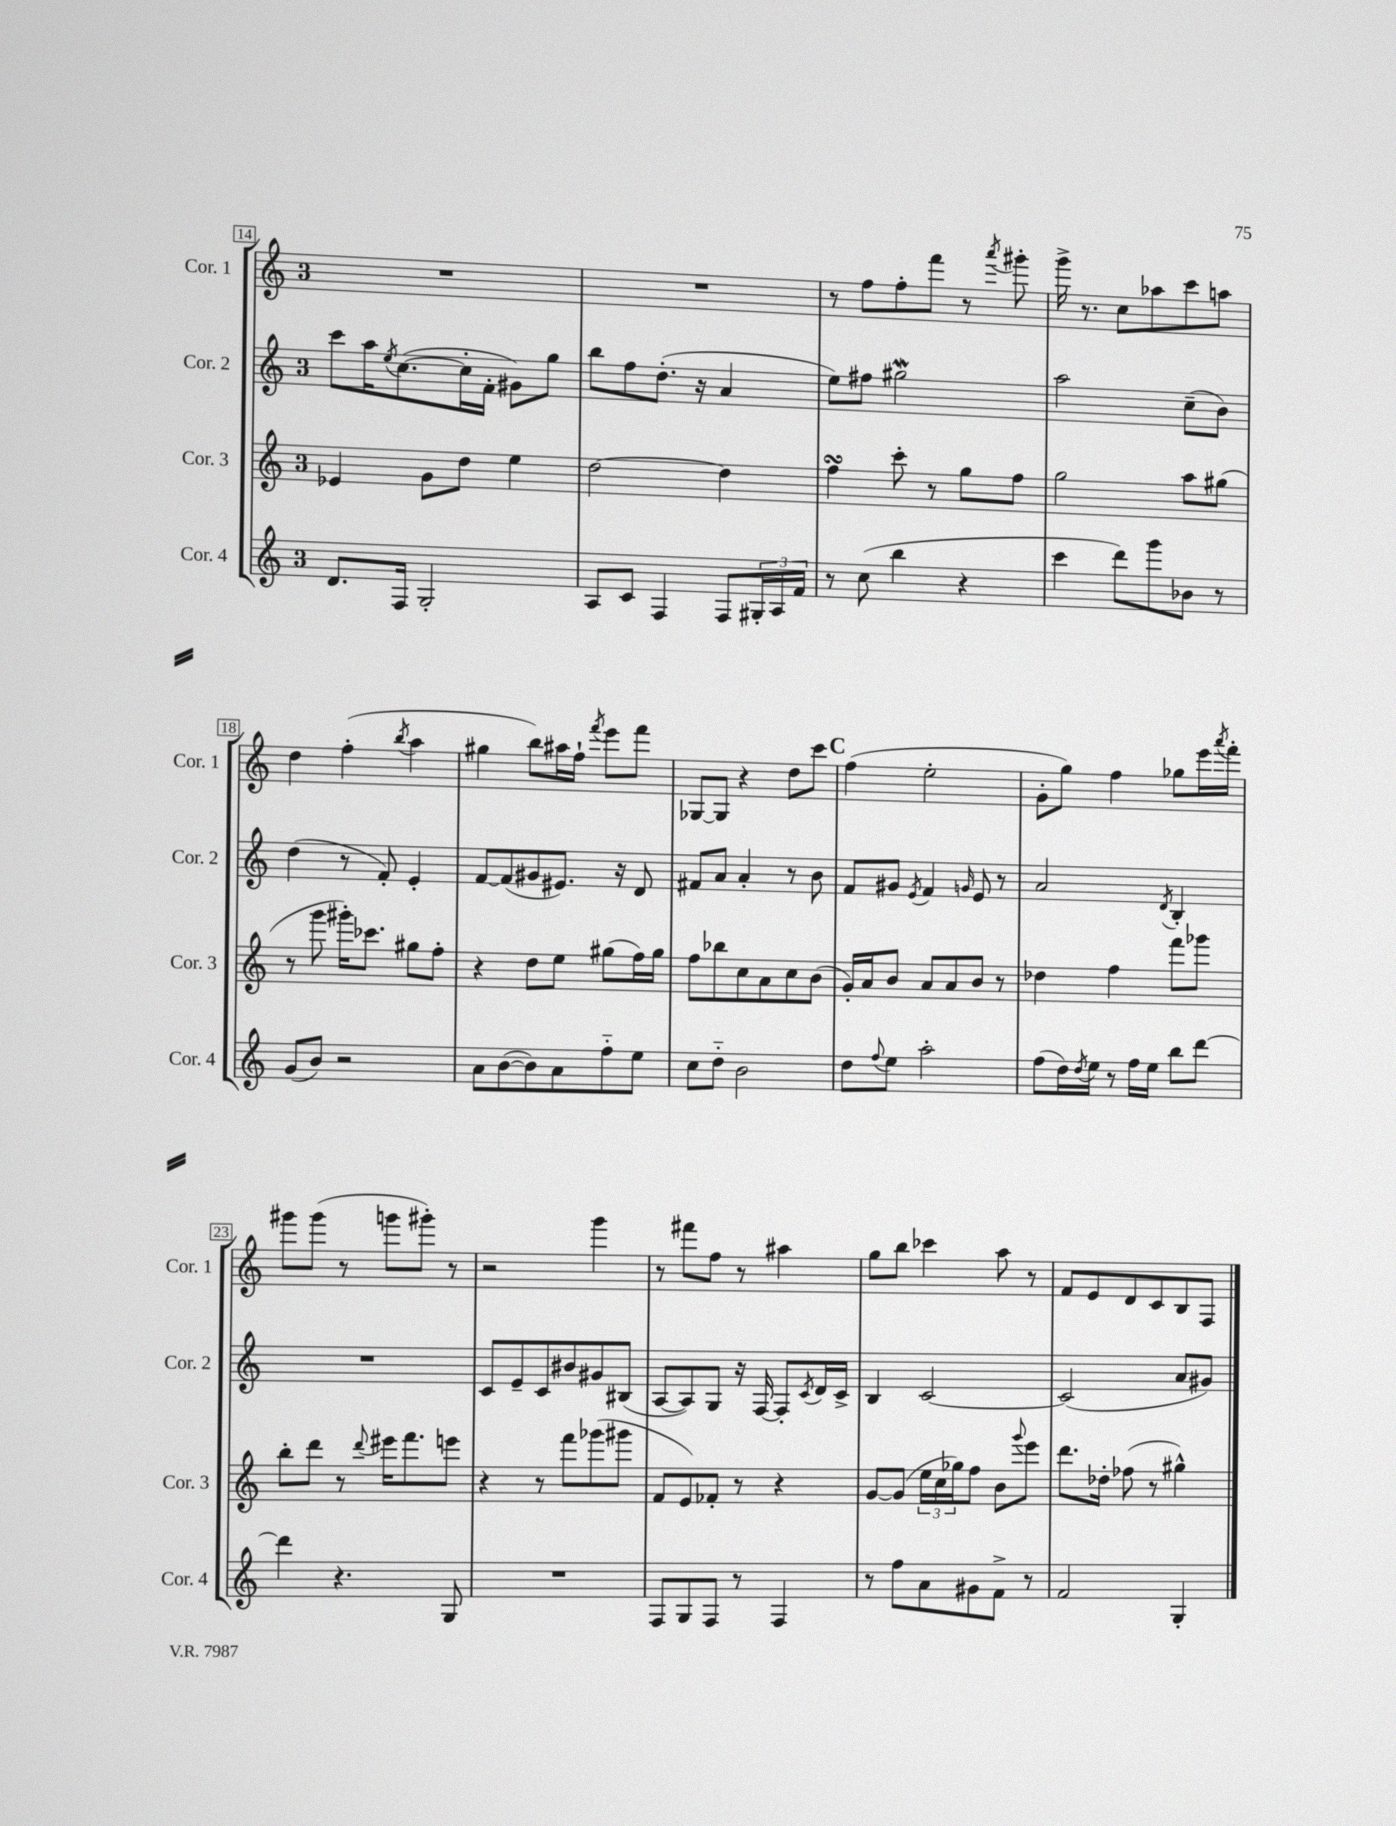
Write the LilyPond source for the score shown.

<<
\new StaffGroup <<
\new Staff = "s0" \with { instrumentName = "Cor. 1" shortInstrumentName = "Cor. 1" } {
    \clef treble \key c \major \once \override Staff.TimeSignature.style = #'single-digit \time 3/4
    R2. |
    R2. |
    r8 f''8 f''8-. f'''8 r8 \acciaccatura { a'''8 } gis'''8-. |
    g'''16-> r8. c''8 aes''8 c'''8 a''8 |
    d''4 f''4-.( \acciaccatura { b''8 } a''4 |
    gis''4 b''8) ais''16 f''16-! \acciaccatura { f'''8 } e'''8 f'''8 |
    ges8~ ges8 r4 d''8 c'''8 |
    \mark \markup { \bold "C" } f''4( e''2-. |
    g'8-. g''8) f''4 ges''8 e'''16 \acciaccatura { a'''8 } f'''16-. |
    gis'''8 gis'''8( r8 g'''8 gis'''8-.) r8 |
    r2 g'''4 |
    r8 fis'''8 f''8 r8 ais''4 |
    g''8 b''8 ces'''4 a''8 r8 |
    f'8 e'8 d'8 c'8 b8 f8 \bar "|." |
}
\new Staff = "s1" \with { instrumentName = "Cor. 2" shortInstrumentName = "Cor. 2" } {
    \clef treble \key c \major \once \override Staff.TimeSignature.style = #'single-digit \time 3/4
    c'''8 a''16 \acciaccatura { e''8 } c''8.~( c''16-. f'16-. gis'8) g''8 |
    b''8 f''8 d''8.-.( r16 a'4 |
    e''8) fis''8 gis''2\mordent |
    a''2 c''8--( b'8) |
    d''4( r8 f'8-.) e'4-. |
    f'8~ f'8( gis'8 eis'8.) r16 d'8 |
    fis'8 a'8 a'4-. r8 b'8 |
    \mark \markup { \bold "C" } f'8 gis'8 \acciaccatura { e'8 } f'4 \grace { g'16 } e'8 r8 |
    a'2 \acciaccatura { d'8 } b4-. |
    R2. |
    c'8 e'8-- c'8 bis'8 gis'8 bis8( |
    a8~ a8) g8 r16 f16~ f8-. \acciaccatura { c'8 } d'16 c'16-> |
    b4 c'2~ |
    c'2( a'8 gis'8) \bar "|." |
}
\new Staff = "s2" \with { instrumentName = "Cor. 3" shortInstrumentName = "Cor. 3" } {
    \clef treble \key c \major \once \override Staff.TimeSignature.style = #'single-digit \time 3/4
    ees'4 g'8 d''8 e''4 |
    d''2~ d''4 |
    f''4\turn c'''8-. r8 g''8 f''8 |
    g''2 a''8 gis''8( |
    r8 g'''8 gis'''16-.) ces'''8. gis''8 f''8-. |
    r4 d''8 e''8 gis''8( f''16) gis''16 |
    f''8 bes''8 c''8 a'8 c''8 b'8( |
    \mark \markup { \bold "C" } g'16-.) a'16 b'8 a'8 a'8 b'8 r8 |
    des''4 f''4 f'''8 ges'''8 |
    b''8-. d'''8 r8 \appoggiatura { d'''8 } eis'''16 f'''8. e'''8 |
    r4 r8 f'''8 ges'''8( gis'''8 |
    f'8 e'8) fes'8-. r8 r4 |
    g'8~ g'8( \tuplet 3/2 { e''16 c''16 ges''16) } f''8 b'8 \appoggiatura { g'''8 } e'''8 |
    d'''8. des''16-. fes''8( r8 gis''4-^) \bar "|." |
}
\new Staff = "s3" \with { instrumentName = "Cor. 4" shortInstrumentName = "Cor. 4" } {
    \clef treble \key c \major \once \override Staff.TimeSignature.style = #'single-digit \time 3/4
    d'8. f16 g2-. |
    a8 c'8 f4 f8 \tuplet 3/2 { gis16-. a16 f'16 } |
    r8 c''8( b''4 r4 |
    c'''4 d'''8) g'''8 bes'8 r8 |
    g'8( b'8) r2 |
    a'8 b'8~( b'8) a'8 f''8-_ e''8 |
    c''8 d''8-_ b'2 |
    \mark \markup { \bold "C" } d''8 \appoggiatura { f''8 } e''8 a''2-. |
    f''8( d''16) \acciaccatura { d''8 } e''16 r8 f''16 e''16 b''8 d'''8~ |
    d'''4 r4. g8 |
    R2. |
    f8 g8 f8 r8 f4 |
    r8 f''8 a'8 gis'8 f'8-> r8 |
    f'2 g4-. \bar "|." |
}
>>
>>
\layout { \context { \Score currentBarNumber = #14 \override BarNumber.stencil = #(make-stencil-boxer 0.1 0.3 ly:text-interface::print) } }
